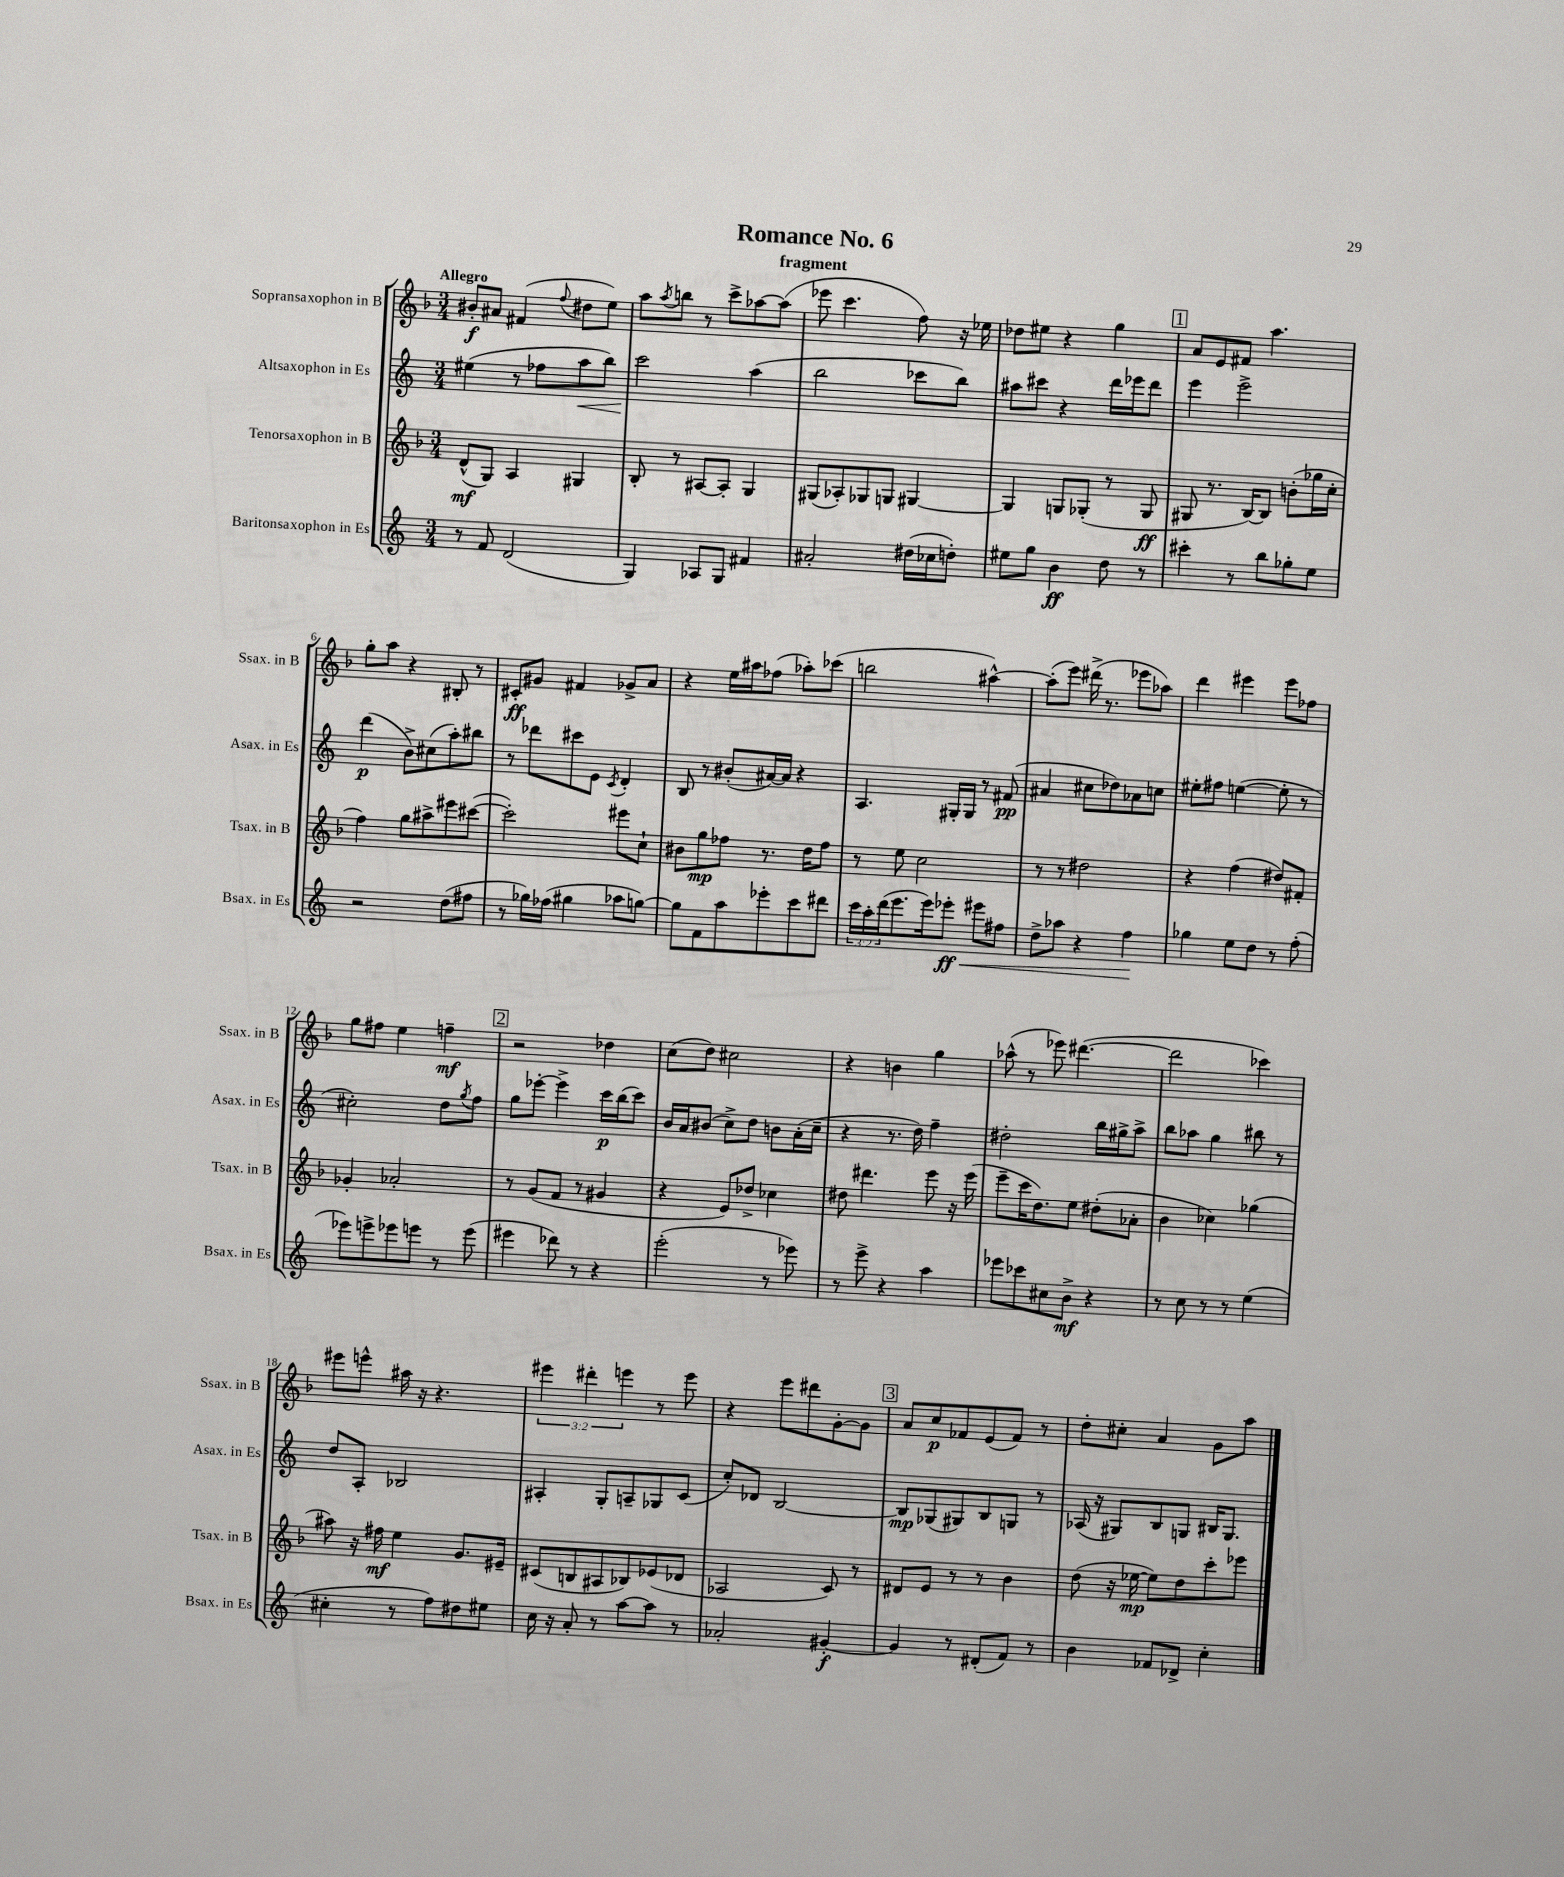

**kern	**kern	**kern	**kern
*staff4	*staff3	*staff2	*staff1
*clefG2	*clefG2	*clefG2	*clefG2
*k[]	*k[b-]	*k[]	*k[b-]
*M3/4	*M3/4	*M3/4	*M3/4
8r	(8d^^	(4ee#	8b#'
8f	8G)	.	8a#
(2d	4A	8r	(4f#
.	.	8ff-	.
.	.	.	8qqff
.	4G#	8aa	8dd#
.	.	8bb)	8ee)
=	=	=	=
4G)	8B-'	2ccc	8aa
.	.	.	8qaa
.	8r	.	8bb
8A-	[8A#	.	8r
8G	8A#']	.	8ccc^
4f#	4G	(4aa	[8aa-
.	.	.	(8aa-]
=	=	=	=
2a#'	(8G#	2bb	8eee-
.	8A-')	.	4.ccc
.	8G-	.	.
.	8G	.	.
(16dd#	[4G#	8ccc-	8ff)
16cc-	.	.	.
8dd')	.	8bb)	16r
.	.	.	16ee-
=	=	=	=
8ee#	4G#]	8aa#	8dd-
8gg	.	8ccc#	8ee#
4b	8G	4r	4r
.	(8G-'	.	.
8dd	8r	16ddd	4gg
.	.	16eee-	.
8r	8G-	8ddd	.
=	=	=	=
4ccc#'	8G#	4eee	8a
.	8.r	.	8e
8r	.	2eee^	8f#
.	[16B-)	.	.
8bb	8B-]	.	4.aa
8gg-'	(8b'	.	.
8ee	16gg-	.	.
.	16cc'	.	.
=	=	=	=
2r	4ff)	(4ddd	8gg'
.	.	.	8aa
.	8gg	8b^)	4r
.	8aa#^	(8cc#	.
(8dd	8eee#	8aa')	8B#'
8ff#	([8ccc#	8bb#	8r
=	=	=	=
8r	2ccc#'])	8r	8c#'
16gg-)	.	8ddd-	8g#
(16ff-	.	.	.
4gg#	.	8ccc#	4f#
.	.	8e	.
.	.	8qc	.
8aa-	8eee#	4d'	8g-^
[8gg)	8cc`	.	8a
=	=	=	=
8gg]	8b#	8B	4r
8f	8gg	8r	.
8aa	8ff-	(8b#'	16ee
.	.	.	16aa#
8eee-'	8.r	[16a#)	(8ff-
.	.	16a#]	.
8ccc	.	4r	8aa-')
.	16dd	.	.
8ddd#	8ff-	.	(8ccc-
=	=	=	=
24ccc	8r	4.A	2bb
24aa'	.	.	.
(24ddd	.	.	.
8.eee	8ee	.	.
.	2cc	.	.
16eee)	.	.	.
8eee-'	.	16G#'	.
.	.	16G#	.
8eee#	.	8r	[4aa#^^)
8ff#	.	(8f#	.
=	=	=	=
8dd^	8r	4a#	(8aa#']
8aa-	8r	.	8eee)
4r	2dd#	8cc#	(16ddd#^
.	.	.	8.r
.	.	8dd-)	.
4ff	.	8a-	8eee-
.	.	8cc	8aa-)
=	=	=	=
4gg-	4r	8ee#'	4ddd
.	.	8ff#	.
8ee	(4ff	([4ee	4eee#
8dd	.	.	.
8r	8dd#)	8ee']	8eee#
(8ff'	8f#'	8r	8ff-
=	=	=	=
8eee-)	4g-'	2cc#')	8gg
8eee^	.	.	8ff#
8eee-	2a-'	.	4ee
8eee	.	.	.
8r	.	8dd	4ff~
.	.	8qgg	.
(8eee	.	8ff	.
=	=	=	=
4eee#	8r	8gg	2r
.	(8g	[8eee-'	.
8ddd-)	8f	4eee-^]	.
8r	8r	.	.
4r	4g#	16ccc	4dd-
.	.	(16bb	.
.	.	8ccc)	.
=	=	=	=
(2eee'	4r	16b	(8cc
.	.	16a	.
.	.	(8b#	8dd)
.	8e)	8cc^)	2cc#
.	8dd-^	8dd	.
8r	4cc-	8b	.
8eee-)	.	(16a'	.
.	.	16cc~	.
=	=	=	=
8r	8dd#	4r	4r
8eee^	4.ddd#	.	.
4r	.	8.r	4b
.	.	16dd)	.
4aa	8eee	4ff~	4gg
.	16r	.	.
.	(16eee	.	.
=	=	=	=
8eee-	8eee~	2dd#'	(8aa-^^
8ccc-	16ccc	.	8r
.	8.dd)	.	.
8cc#	.	.	8eee-)
8b^	8ee	.	([4.ddd#
4r	(8dd#'	16bb	.
.	.	16gg#^	.
.	8a-'	8aa^	.
=	=	=	=
8r	4b-	8bb	2ddd#]
8cc	.	8aa-	.
8r	4cc-)	4gg	.
8r	.	.	.
(4ee	(4gg-	8bb#	4ccc-)
.	.	8r	.
=	=	=	=
4cc#'	8aa#)	8dd	8eee#
.	16r	8A'	8eee^^
.	16ff#	.	.
8r	4ee	2B-	16aa#
.	.	.	16r
8ff)	.	.	4.r
8dd#	8.g	.	.
8ee#	.	.	.
.	16e#~	.	.
=	=	=	=
16cc	(8c#	4A#'	6eee#
16r	.	.	.
8a'	8B	.	.
.	.	.	6ddd#'
8r	8A#	8G'	.
.	.	.	6eee
[8aa	8B-)	8A~	.
8aa]	(8e-	8G-	8r
8r	8d-	(8c	8eee
=	=	=	=
2a-'	2A-	8cc')	4r
.	.	8d-	.
.	.	[2B	8eee
.	.	.	8ddd#
[4g#'	8c)	.	[8g'
.	8r	.	8g]
=	=	=	=
4g#]	8d#	8B]	8a
.	8e	(8G-	8cc
8r	8r	8G#)	8f-
(8d#'	8r	8B	(8e
8f)	4b-	8G	8f-)
8r	.	8r	8r
=	=	=	=
4b	(8dd	(16A-	8dd'
.	.	16r	.
.	16r	8G#)	8cc#'
.	[16ee-	.	.
8f-	8ee-])	8B	4a
8d-^	8dd	8G	.
4cc'	8ccc'	16B#	8g
.	.	8.G	.
.	8eee-	.	8aa
==	==	==	==
*-	*-	*-	*-
